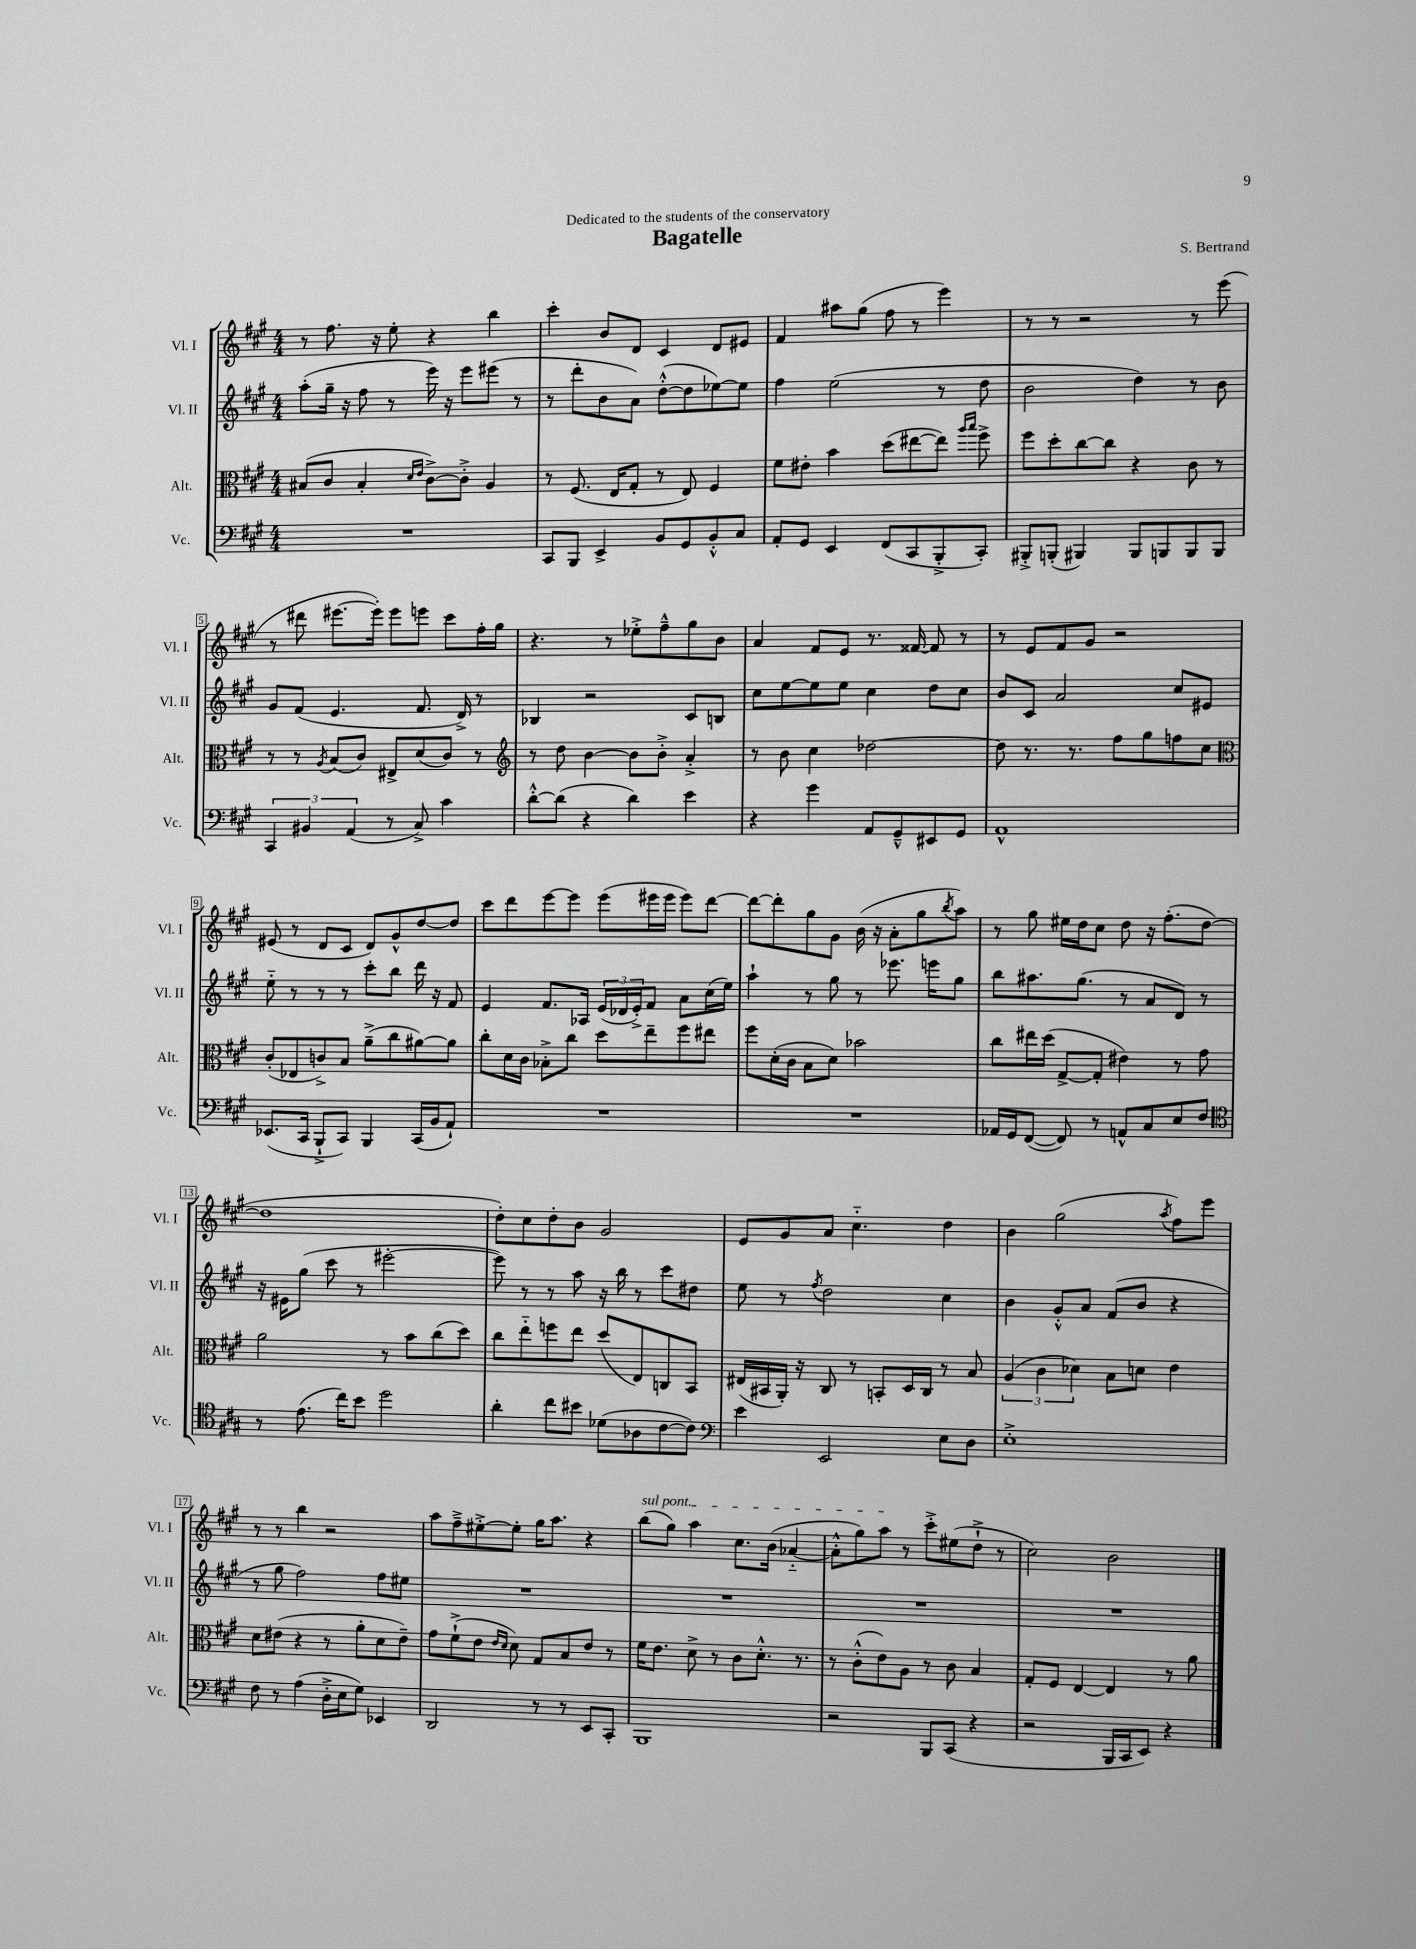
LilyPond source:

\header { title = "Bagatelle" composer = "S. Bertrand" dedication = "Dedicated to the students of the conservatory" }
<<
\new StaffGroup <<
\new Staff = "s0" \with { instrumentName = "Vl. I" shortInstrumentName = "Vl. I" } {
    \clef treble \key a \major \numericTimeSignature \time 4/4
    r8 fis''8. r16 e''8-. r4 b''4 |
    cis'''4-. b'8 d'8 cis'4 d'8 eis'8 |
    fis'4 ais''8 gis''8( fis''8 r8 e'''4) |
    r8 r8 r2 r8 e'''8( |
    r8 dis'''8 eis'''8.~ eis'''16-.) eis'''8 e'''8 cis'''8 fis''16-. gis''16 |
    r4. r8 ees''8-.-> fis''8---^ gis''8 b'8 |
    a'4 fis'8 e'8 r8. fisis'16~ fisis'8 r8 |
    r8 e'8 fis'8 gis'8 r2 |
    eis'8( r8 d'8 cis'8 d'8) gis'8-^ d''8~ d''8 |
    cis'''8 d'''8 e'''8~ e'''8 e'''8( eis'''16 eis'''16 eis'''8) d'''8~ |
    d'''8~ d'''8-. gis''8 gis'8 b'16( r16 a'8-. gis''8 \acciaccatura { b''8 } a''8) |
    r8 gis''8 eis''16 d''16 cis''8 d''8 r16 fis''8.-.( d''8~ |
    d''1 |
    d''8-.) cis''8 d''8-. b'8 gis'2 |
    e'8 gis'8 a'8 cis''4.-_ d''4 |
    b'4 gis''2( \acciaccatura { a''8 } fis''8) e'''8 |
    r8 r8 b''4 r2 |
    a''8 fis''8---> eis''8~-.-> eis''8-. gis''16 a''8. r4 |
    \once \override TextSpanner.bound-details.left.text = \markup { \italic "sul pont." } b''8\startTextSpan( gis''8) a''4 cis''8. b'16( aes'4~-_ |
    aes'8-.-^ gis''8) a''8\stopTextSpan r8 cis'''8-.-> eis''8( d''8-!-> r8 |
    cis''2) b'2 \bar "|." |
}
\new Staff = "s1" \with { instrumentName = "Vl. II" shortInstrumentName = "Vl. II" } {
    \clef treble \key a \major \numericTimeSignature \time 4/4
    a''8-.( gis''16-- r16 fis''8 r8 e'''16) r16 e'''8 eis'''8( r8 |
    r8 d'''8-. b'8 a'8) d''8~-.-^( d''8 ees''8~) ees''8 |
    fis''4 e''2( r8 d''8 |
    b'2 d''4) r8 b'8 |
    gis'8 fis'8( e'4. fis'8. d'16->) r8 |
    bes4 r2 cis'8 b8 |
    cis''8 e''8~ e''8 e''8 cis''4 d''8 cis''8 |
    b'8 cis'8 a'2 cis''8 eis'8 |
    e''8-_ r8 r8 r8 cis'''8-. b''8 d'''16 r16 fis'8 |
    e'4 fis'8. aes16 \tuplet 3/2 { e'16( des'16 e'16-.->) } fis'8 a'8 cis''16( e''16) |
    a''4-! r8 gis''8 r8 ees'''8. e'''16 gis''8 |
    b''8 ais''8. gis''8.( r8 a'8 d'8) r8 |
    r16 eis'16 gis''8( cis'''8 r8 eis'''2~-. |
    eis'''8) r8 r8 a''8 r16 b''16 r8 cis'''8 dis''8 |
    e''8 r8 \acciaccatura { fis''8 } d''2 cis''4 |
    b'4 gis'8-.-^ a'8 fis'8( b'8 r4 |
    r8 gis''8 fis''2) fis''8 eis''8 |
    R1 |
    R1 |
    R1 |
    R1 \bar "|." |
}
\new Staff = "s2" \with { instrumentName = "Alt." shortInstrumentName = "Alt." } {
    \clef alto \key a \major \numericTimeSignature \time 4/4
    bis8( cis'8 bis4-. \grace { d'16 e'16 } cis'8~->) cis'8-.-> a4 |
    r8 fis8.( e16 gis8-. r8 e8) fis4 |
    fis'8 eis'8-. b'4 d''8( eis''8~ eis''8) \grace { a''16 b''16 } fis''8-> |
    fis''8 d''8-. cis''8~ cis''8 r4 cis'8 r8 |
    r8 r8 \acciaccatura { a8 } b8( cis'8) eis8-> d'8( cis'8) r8 |
    \clef treble r8 d''8 b'4~ b'8 b'8-.-> a'4-.-> |
    r8 b'8 cis''4 des''2~ |
    des''8 r8. r8. fis''8 gis''8 f''8 cis''8 |
    \clef alto cis'8-.( ees8 c'8->) b8 a'8--->( cis''8 ais'8~) ais'8 |
    cis''8-. d'16 cis'16 bes8-.-> cis''8 d''8 e''8-- fis''8 eis''8 |
    fis''8 d'16-.( cis'16 b8 d'8) bes'2 |
    cis''8 eis''16 d''16( gis8~-> gis8-. eis'4) r8 gis'8 |
    a'2 r8 b'8 cis''8( d''8) |
    cis''8 e''8-_ f''8 e''8 d''8( e8) c8 b,8 |
    eis16( bis,16 a,16-.) r16 cis8 r8 b,8-. d16 cis16 r8 b8 |
    \tuplet 3/2 { a4( cis'4 des'4) } b8 d'8 e'4 |
    d'8 eis'8( r4 r8 a'8-. d'8 eis'8--) |
    gis'8 fis'8-!->( e'8 \grace { e'16 d'16 } d'8) gis8 b8 e'8 r8 |
    fis'16 e'8. d'8-> r8 cis'8 d'8.-.-^ r8. |
    r8 cis'8-.-^( e'8) a8 r8 cis'8 b4 |
    gis8-. fis8 e4~ e4 r8 a'8 \bar "|." |
}
\new Staff = "s3" \with { instrumentName = "Vc." shortInstrumentName = "Vc." } {
    \clef bass \key a \major \numericTimeSignature \time 4/4
    R1 |
    cis,8 b,,8 e,4-> b,8 gis,8 b,8-.-^ cis8 |
    a,8-. gis,8 e,4 fis,8( cis,8 b,,8-.-> cis,8-.) |
    bis,,8-.-> b,,8-.( bis,,4) bis,,8 b,,8 b,,8 b,,8 |
    \tuplet 3/2 { cis,4 bis,4 a,4( } r8 cis8->) cis'4 |
    d'8~-.-^ d'8( r4 d'4) e'4 |
    r4 gis'4 a,8 gis,8---^ eis,8 gis,8 |
    a,1-^ |
    ees,8.( cis,16 b,,8-!-> cis,8) b,,4 cis,16( b,16 a,8-!) |
    R1 |
    R1 |
    aes,16 gis,16 fis,8~( fis,8) r8 a,8-^ cis8 e8 fis8 |
    \clef tenor r8 e'8.( cis''16) b'8 d''2 |
    a'4-. cis''8 bis'8 des'8( aes8 cis'8~ cis'8) |
    \clef bass e'4 e,2 e8 d8 |
    e1-.-> |
    fis8 r8 a4( d16-.-> e16 gis8) ees,4 |
    d,2 r8 r8 e,8 cis,8-. |
    b,,1 |
    r2 b,,8 cis,8( r4 |
    r2 b,,16 cis,16 e,8) r4 \bar "|." |
}
>>
>>
\layout { \context { \Score \override BarNumber.stencil = #(make-stencil-boxer 0.1 0.3 ly:text-interface::print) } }
